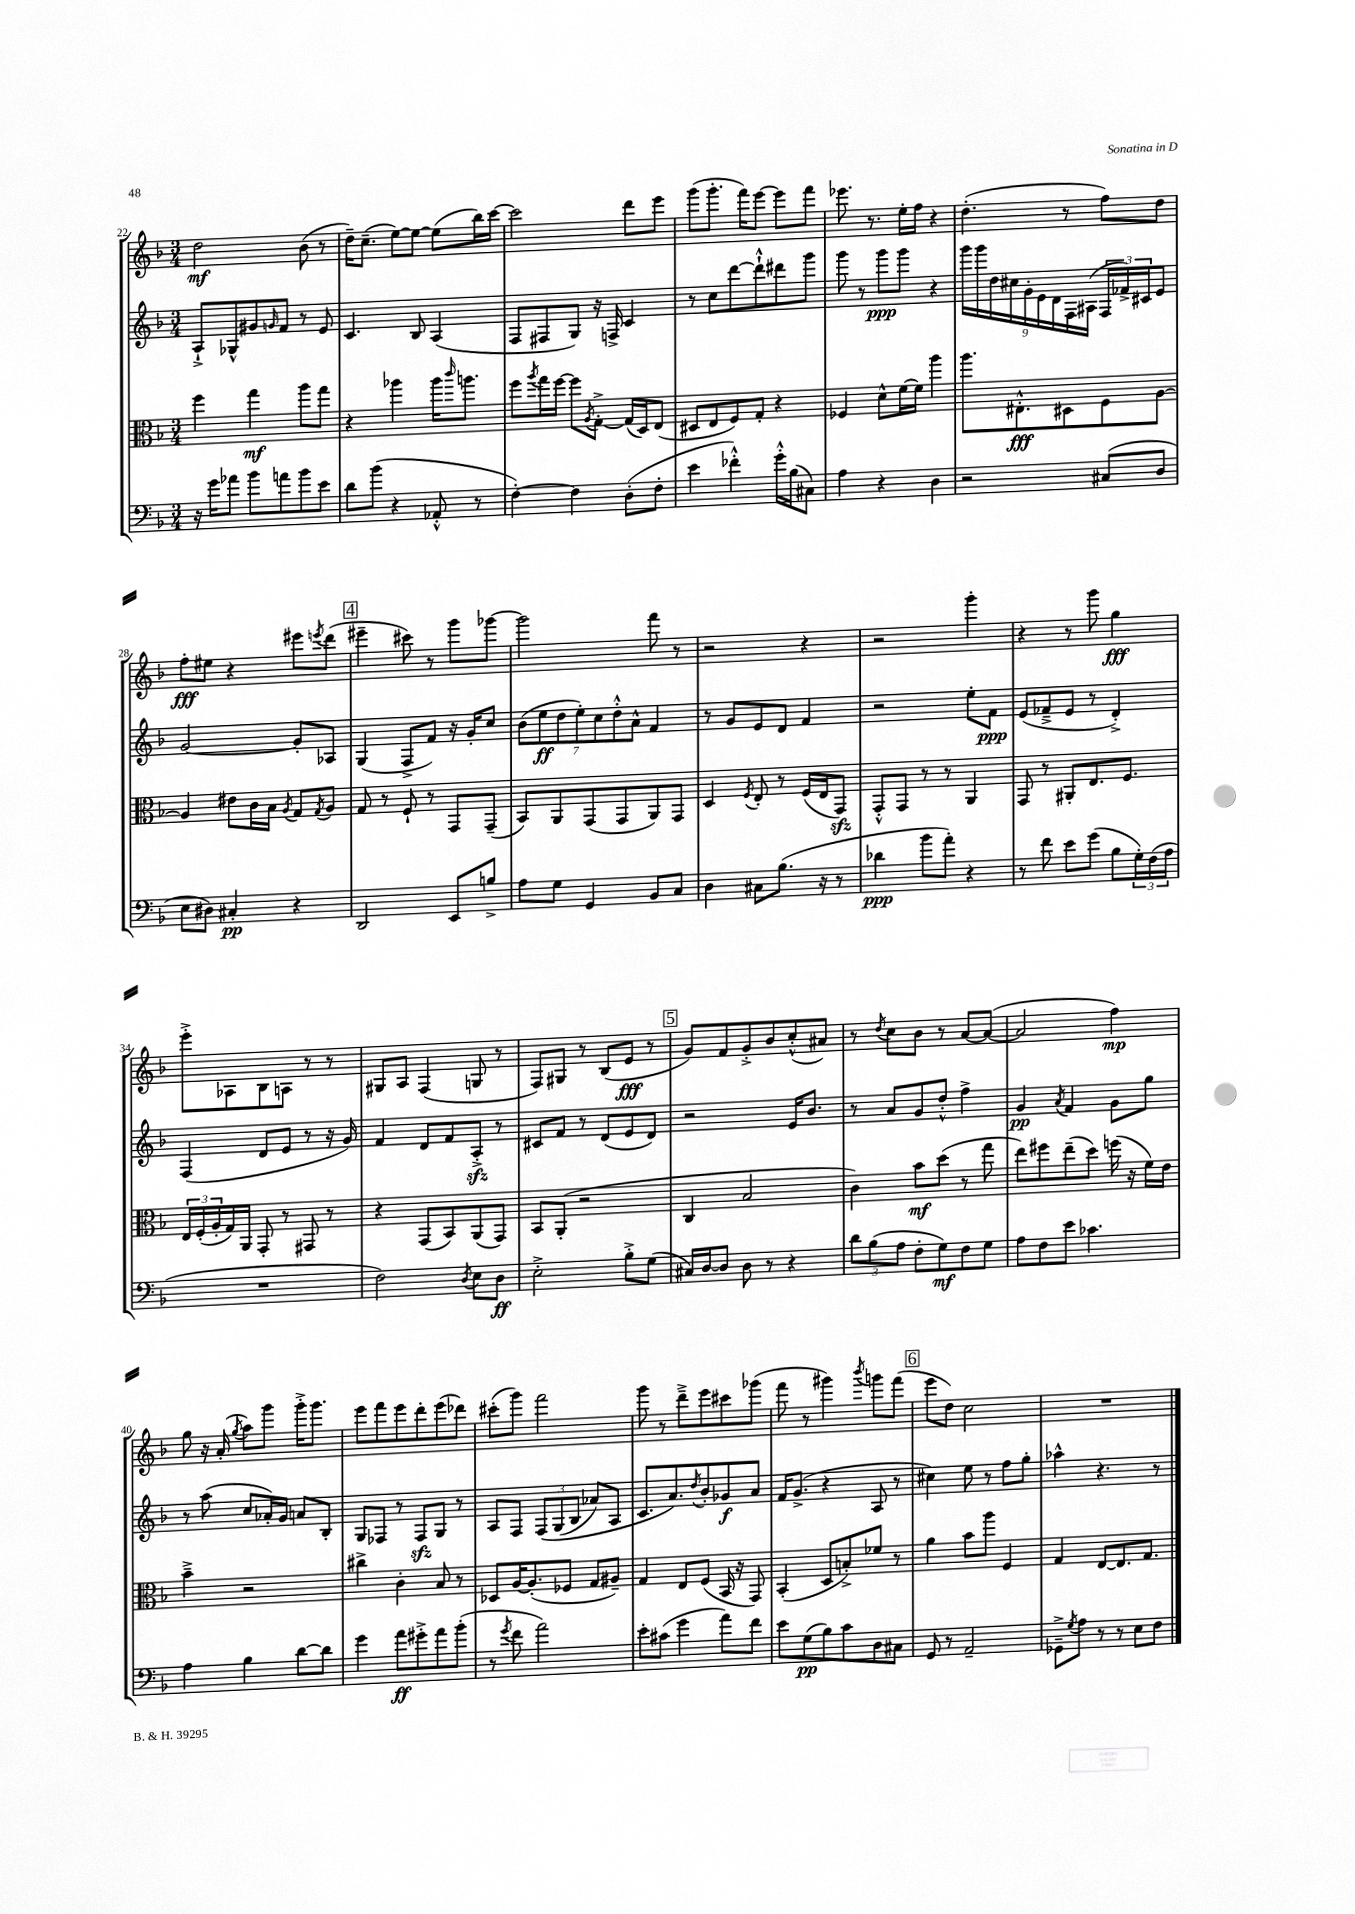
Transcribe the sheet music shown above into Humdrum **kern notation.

**kern	**kern	**kern	**kern
*staff4	*staff3	*staff2	*staff1
*clefF4	*clefC3	*clefG2	*clefG2
*k[b-]	*k[b-]	*k[b-]	*k[b-]
*M3/4	*M3/4	*M3/4	*M3/4
16r	4ff\	8A`^/L	2dd\
16g\LK	.	.	.
8a-\J	.	8G-^^/	.
8b-\L	4gg\	8g#/	.
.	.	16qqg/	.
8a\	.	8f/J	.
8b-\	8aa\L	8r	(8b-\
8e\J	8gg\J	8e/	8r
=	=	=	=
8d\L	4r	4.c/	16dd~\LK)
.	.	.	(8.cc~\J
(8b-\J	.	.	.
4r	4aa-\	.	[8ee\L)
.	.	8B-/	8ee\_J
8AA-'^^/	16aa-\LK	(4A/	(8ee\]L
.	16qqccc/	.	.
.	8.aa\J	.	.
8r	.	.	16bb-\L)
.	.	.	[16ccc\JJ
=	=	=	=
[4F'\)	8ff\L	8F/L	2ccc\]
.	8qaa/	.	.
.	16gg\L	8F#/	.
.	[16ff\JJ	.	.
4F\]	8ff\]L	8G/J)	.
.	8qA/	.	.
.	[8G'^\J	16r	.
.	.	16F^/	.
(8D'\L	(16G/]LL	4c/	8ddd\L
.	16D/J)	.	.
8F'\J	(8E/J	.	8eee\J
=	=	=	=
4e\	8D#/L	8r	(8ggg\L
.	8E/	8cc\L	8.ggg'\J
4f-'^^\)	8F/)	[8ddd\	.
.	.	.	16fff\LK)
.	8G'/J	8ddd`^^\]	[8eee\J
16g'^^\LL	4r	8ddd#\	8eee\]L
(16B-\J	.	.	.
8C#\J)	.	8ggg\J	8fff\J
=	=	=	=
4A\	4F-/	8ggg\	8.eee-\
.	.	8r	.
.	.	.	8.r
4r	8d^^\L	8ggg\L	.
.	[16f\L	8ggg\J	16ee'\LL
.	16f\]JJ	.	16ff\JJ
4D\	4aa\	4r	4r
=	=	=	=
2r	8.aa\L	18ggg\LL	(4.dd'\
.	.	18ggg\	.
.	.	18dd\	.
.	.	18cc#\	.
.	8.E#'^^\	.	.
.	.	18g'\	.
.	.	18e\	.
.	.	18d\	.
.	8D#\	.	8r
.	.	18F\	.
.	.	(18A#\JJ	.
(8C#/L	8F\	24F/LL	8ff\L)
.	.	24f-^/)	.
.	.	24c#/J	.
8D/J	[8A\J	8e/J	8dd\J
=	=	=	=
8E\L	4A/]	[2g/	8ff'\L
8D#\J)	.	.	8ee#\J
4C#'/	8e#\L	.	4r
.	16c\L	.	.
.	16B-\JJ	.	.
.	8qA/	.	.
4r	8G/L	8g'/]L	8eee#\L
.	8qG/	.	8qeee/
.	8A/J	8A-/J	(8ddd\J
=	=	=	=
2DD/	8G/	(4G/	4eee#~\
.	8r	.	.
.	8F`/	8F^/L	8ccc#\)
.	8r	8f/J)	8r
8EE/L	8GG/L	16r	8ggg\L
.	.	16g'/LK	.
8B^/J	(8GG~/J	8cc/J	[8ggg-\J
=	=	=	=
8A\L	8BB-/L)	(14b-\L	2ggg-\]
.	.	14ee\	.
8G\J	8AA/	.	.
.	.	14dd\	.
.	.	14ee'\)	.
4GG/	(8GG/	.	.
.	.	14cc\	.
.	.	14dd'^^\	.
.	8GG/	.	.
.	.	14a^^\J	.
8BB-/L	8AA/)	4f/	8fff\
8C/J	8GG/J	.	8r
=	=	=	=
4D\	4D/	8r	2r
.	.	8g/L	.
.	8qF/	.	.
8C#\L	8E'/	8e/	.
(8.B-\J	8r	8d/J	.
.	(16F/LL	4f/	4r
16r	16E/J	.	.
8r	8GG/J)	.	.
=	=	=	=
4d-\	8GG'^^/L	2r	2r
.	8GG/J	.	.
8b-\L	8r	.	.
8a'\J)	8r	.	.
4r	4AA/	8ee'\L	4ggg'\
.	.	8f\J	.
=	=	=	=
8r	8GG/	(8e/L	4r
8f\	8r	8f-~^/	.
8e\L	8AA#'/L	8e/J	8r
(8g\J	8.E/	8r	8ggg\
8B-\L	.	4d'^/)	4gg\
.	8.F/J	.	.
24G'\L)	.	.	.
(24F\	.	.	.
24A\JJ	.	.	.
=	=	=	=
2.r	24E/LL	(4F/	8eee'^\L
.	(24F'/	.	.
.	24A'/	.	.
.	16G/)	.	8A-\
.	16AA/JJ	.	.
.	8GG'/	8d/L	8B-\
.	8r	8e/J	8A\J
.	8GG#/	8r	8r
.	8r	16r	8r
.	.	16g/)	.
=	=	=	=
2F\)	4r	4f/	8G#/L
.	.	.	8A/J
.	(8GG/L	8d/L	(4F/
.	8BB-/)	8f/	.
8qD/	.	.	.
8E\L	(8AA/	8A'^/J	8G/
8D\J	8GG/J)	8r	8r
=	=	=	=
2E'^\	8BB-/L	8c#/L	8F/L)
.	(8AA'/J	8f/J	8G#/J
.	2r	8r	8r
.	.	(8d/L	(8B-/L
8B-'^\L	.	8e/	8e/J
(8G\J	.	8d/J)	8r
=	=	=	=
16C#/LL)	4C/	2r	8g/L)
[16D/J	.	.	.
8D/]J	.	.	8f/
8D\	2B-/	.	8g'^/
8r	.	.	8b-/
4r	.	16e/LK	(8cc'^^/
.	.	8.b-/J	.
.	.	.	8a#/J)
=	=	=	=
12d\L	4c\)	8r	8r
(12B-\	.	.	.
.	.	.	8qdd/
.	.	8a/L	8cc\L
12A\J	.	.	.
8F'\L	8b-\L	8g/	8b-\J
8G\)	(8dd\J	8dd'^^/J	8r
8F\	8r	4ff^\	[8a/L
8G\J	8gg\	.	(8a/_J
=	=	=	=
8A\L	8ee\L)	4g/	2a/]
8F\	8ff#\	.	.
.	.	8qa/	.
8e\J	(8ee~\	4f/	.
4.c-\	8dd\J)	.	.
.	(16ff\	8g\L	4ff\)
.	16r	.	.
.	16f\LL)	8gg\J	.
.	16e\JJ	.	.
=	=	=	=
4A\	4b-~^\	8r	8gg\
.	.	(8aa\	16r
.	.	.	(16a'/
.	.	.	8qgg/
4B-\	2r	8cc/L	8aa\L)
.	.	16a-'/L)	8ggg\J
.	.	16g/JJ	.
[8d\L	.	8a/L	16ggg'^\LK
.	.	.	8.ggg\J
8d\]J	.	8B-'/J	.
=	=	=	=
4g\	4cc#^\	8G/L	8eee\L
.	.	8F-/J	8fff\
8a\L	4c'\	8r	8eee\
8g#'^\	.	8F-/L	8ddd'\
8a\	8B-/	8G/J	(8eee\
(8b-'\J	8r	8r	8ddd-\J)
=	=	=	=
8r	8D-/L	8A/L	(8ccc#'\L
8qg/	.	.	.
8f\	[16A/K	8F/J	8ggg\J)
.	(8.A'/]	.	.
2a\)	.	&(12F/L	2fff\
.	.	(12G/	.
.	8F-/J	.	.
.	.	12B-/J	.
.	8G/L	8a-/L)	.
.	8A#~/J)	8A/J	.
=	=	=	=
8e'\L	4G/	8.c/L	8ggg\
(8c#\J	.	.	8r
.	.	8.a/&)	.
4g\	8E/L	.	8ddd~^\L
.	.	8qdd/	.
.	(8F/J	8b-'/	8eee\
8a\L)	16BB-/	8g-/	8ccc#\
.	16r	.	.
8f\J	8GG/)	8a/J	(8ggg-\J
=	=	=	=
8e\L	(4BB-'/	16f/LK	8fff\
.	.	(8.g^/J	.
(8G\	.	.	8r
8B-\)	8D/L	4r	4ggg#\)
8c\	8B'^/)	.	.
.	.	.	8qbbb-/
8D\	8f-/J	8A/	8ggg\L
8C#\J	8r	8r	(8fff\J
=	=	=	=
8GG/	4a\	4cc#\)	8eee\L
8r	.	.	8dd\J)
2AA~/	8b-\L	8ee\	2cc\
.	8aa\J	8r	.
.	4F/	8ff\L	.
.	.	8gg'\J	.
=	=	=	=
8GG-~^\L	4G/	4aa-^^\	2.r
8qG/	.	.	.
8A\J	.	.	.
8r	[8E/L	4.r	.
8r	8.E/]	.	.
8E\L	.	.	.
.	8.G/J	.	.
8F\J	.	8r	.
==	==	==	==
*-	*-	*-	*-
